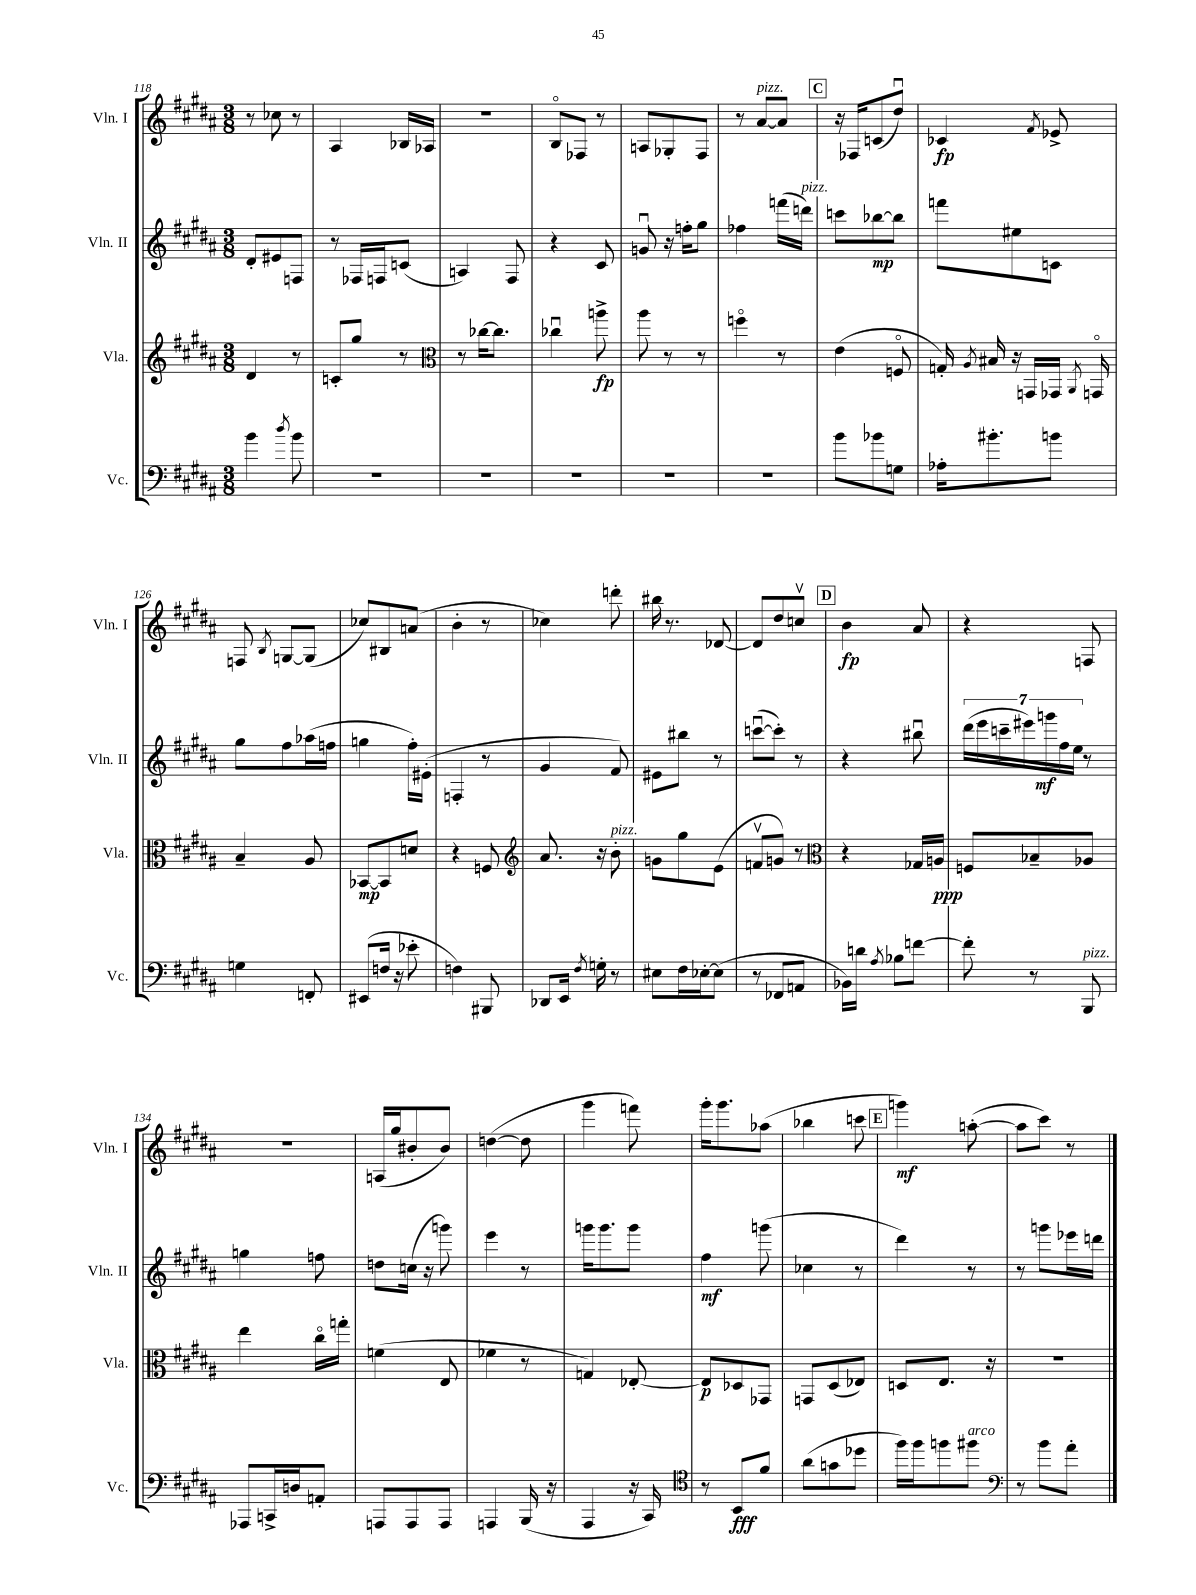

**kern	**dynam	**kern	**dynam	**kern	**dynam	**kern	**dynam
*part4	*part4	*part3	*part3	*part2	*part2	*part1	*part1
*staff4	*staff4	*staff3	*staff3	*staff2	*staff2	*staff1	*staff1
*I"Vc.	*	*I"Vla.	*	*I"Vln. II	*	*I"Vln. I	*
*I'Vc.	*	*I'Vla.	*	*I'Vln. II	*	*I'Vln. I	*
*clefF4	*	*clefG2	*	*clefG2	*	*clefG2	*
*k[f#c#g#d#a#]	*	*k[f#c#g#d#a#]	*	*k[f#c#g#d#a#]	*	*k[f#c#g#d#a#]	*
*M3/8	*	*M3/8	*	*M3/8	*	*M3/8	*
=118	=118	=118	=118	=118	=118	=118	=118
4b\	.	4d#/	.	8d#'/L	.	8r	.
.	.	.	.	8e#X/	.	8cc-X\	.
8qdd#/	.	.	.	.	.	.	.
8b\	.	8r	.	8Fn/J	.	8r	.
=119	=119	=119	=119	=119	=119	=119	=119
4.r	.	8cn'/L	.	8r	.	4A#/	.
.	.	8gg#/J	.	16F-X/LL	.	.	.
.	.	.	.	16Fn/J	.	.	.
.	.	8r	.	(8cn/J	.	16B-X/LL	.
.	.	.	.	.	.	16A-X/JJ	.
=120	=120	=120	=120	=120	=120	=120	=120
*	*	*clefC3	*	*	*	*	*
4.r	.	8r	.	4An/)	.	4.r	.
.	.	[16cc-X\KL	.	.	.	.	.
.	.	8.cc-\J]	.	.	.	.	.
.	.	.	.	8F#/	.	.	.
=121	=121	=121	=121	=121	=121	=121	=121
4.r	.	4cc-Xu\	.	4r	.	8B/L	.
.	.	.	.	.	.	8F-X/J	.
.	.	8aan^\	fp	8c#/	.	8r	.
=122	=122	=122	=122	=122	=122	=122	=122
4.r	.	8aa#\	.	8gnu/	.	8An/L	.
.	.	8r	.	16r	.	8G-X'/	.
.	.	.	.	16ffn'\KL	.	.	.
.	.	8r	.	8gg#\J	.	8F#/J	.
=123	=123	=123	=123	=123	=123	=123	=123
4.r	.	4ffn\	.	4ff-X\	.	8r	.
!	!	!	!	!	!	!LO:TX:a:i:t=pizz.	!
.	.	.	.	.	.	[8a#/L	.
.	.	8r	.	(16fffn\LL	.	8a#/J]	.
!	!	!	!	!LO:TX:a:i:t=pizz.	!	!	!
.	.	.	.	16dddn\JJ)	.	.	.
!!LO:REH:place=s1:t=C
=124	=124	=124	=124	=124	=124	=124	=124
8b\L	.	(4e\	.	8cccn\L	.	16r	.
.	.	.	.	.	.	16F-X/KL	.
8b-X\	.	.	.	[8bb-X\	mp	(8cn/	.
8Gn\J	.	8Fn/	.	8bb-\J]	.	8dd#u/J)	.
=125	=125	=125	=125	=125	=125	=125	=125
16A-X'\KL	.	16Gn'/)	.	8fffn\L	.	4c-X/	fp
.	.	8qA#/	.	.	.	.	.
8.b#X'\	.	16B#X/	.	.	.	.	.
.	.	16r	.	8ee#X\	.	.	.
.	.	16GGn/LL	.	.	.	.	.
.	.	.	.	.	.	8qf#/	.
8bn\J	.	16GG-X/JJ	.	8cn\J	.	8e-X^/	.
.	.	8qAA#/	.	.	.	.	.
.	.	16GGn/	.	.	.	.	.
!!LO:LB:g=z
=126	=126	=126	=126	=126	=126	=126	=126
4Gn\	.	4B~/	.	8gg#\L	.	8Fn/	.
.	.	.	.	.	.	8qB/	.
.	.	.	.	8ff#\	.	[8Gn/L	.
8FFn'/	.	8A#/	.	(16aa-X\L	.	(8G/J]	.
.	.	.	.	16ffn\JJ	.	.	.
=127	=127	=127	=127	=127	=127	=127	=127
(8EE#X/L	.	[8BB-X/L	mp	4ggn\	.	8cc-X/L)	.
16Fn/Jk	.	8BB-/]	.	.	.	8B#X/	.
16r	.	.	.	.	.	.	.
8e-X'\	.	8dn/J	.	16ff#'\LL)	.	(8an/J	.
.	.	.	.	(16e#X'\JJ	.	.	.
=128	=128	=128	=128	=128	=128	=128	=128
4Fn\)	.	4r	.	4Fn'/	.	4b'\	.
8BBB#X/	.	8Fn/	.	8r	.	8r	.
=129	=129	=129	=129	=129	=129	=129	=129
*	*	*clefG2	*	*	*	*	*
8DD-X/L	.	8.a#/	.	4g#/	.	4cc-X\)	.
16EE/Jk	.	.	.	.	.	.	.
8qF#/	.	.	.	.	.	.	.
16Gn'\	.	16r	.	.	.	.	.
!	!	!LO:TX:a:i:t=pizz.	!	!	!	!	!
8r	.	8b'\	.	8f#/)	.	8dddn'\	.
=130	=130	=130	=130	=130	=130	=130	=130
8E#X\L	.	8gn\L	.	8e#X\L	.	16bb#X\	.
.	.	.	.	.	.	8.r	.
16F#\L	.	8gg#\	.	8bb#X\J	.	.	.
[16E-X'\J	.	.	.	.	.	.	.
(8E-\J]	.	(8e\J	.	8r	.	[8d-X/	.
=131	=131	=131	=131	=131	=131	=131	=131
8r	.	8fnv/L	.	([8cccnu\L	.	8d-/L]	.
8FF-X/L	.	8gn/J)	.	8ccc'\J])	.	8dd#/	.
8AAn/J	.	8r	.	8r	.	8ccnv/J	.
!!LO:REH:place=s1:t=D
=132	=132	=132	=132	=132	=132	=132	=132
*	*	*clefC3	*	*	*	*	*
16BB-X\LL)	.	4r	.	4r	.	4b\	fp
16dn\JJ	.	.	.	.	.	.	.
8qA#/	.	.	.	.	.	.	.
8B-X\L	.	.	.	.	.	.	.
[8fn\J	.	16G-X/LL	.	8bb#Xu\	.	8a#/	.
.	.	16An/JJ	ppp	.	.	.	.
=133	=133	=133	=133	=133	=133	=133	=133
8f'\]	.	8Fn/L	.	(28ddd#\LL	.	4r	.
.	.	.	.	28eee\	.	.	.
.	.	.	.	28cccn~\	.	.	.
.	.	.	.	28eee#X\)	.	.	.
8r	.	8B-X~/	.	.	.	.	.
.	.	.	.	28gggn\	mf	.	.
.	.	.	.	28ff#\	.	.	.
.	.	.	.	28ee\JJ	.	.	.
!LO:TX:a:i:t=pizz.	!	!	!	!	!	!	!
8BBB/	.	8A-X/J	.	8r	.	8Fn/	.
!!LO:LB:g=z
=134	=134	=134	=134	=134	=134	=134	=134
8AAA-X/L	.	4ee\	.	4ggn\	.	4.r	.
16CCn^/L	.	.	.	.	.	.	.
16Dn/J	.	.	.	.	.	.	.
8AAn'/J	.	16cc#\LL	.	8ffn\	.	.	.
.	.	16ggn'\JJ	.	.	.	.	.
=135	=135	=135	=135	=135	=135	=135	=135
8AAAn/L	.	(4fn\	.	8ddn\L	.	(16An/LL	.
.	.	.	.	.	.	16gg#/J	.
8AAA/	.	.	.	(16ccn\Jk	.	8b#X'/	.
.	.	.	.	16r	.	.	.
8AAA/J	.	8E/	.	8gggn\)	.	8b#/J)	.
=136	=136	=136	=136	=136	=136	=136	=136
4AAAn/	.	4f-X\	.	4eee\	.	([4ddn\	.
(16BBB/	.	8r	.	8r	.	8dd\]	.
16r	.	.	.	.	.	.	.
=137	=137	=137	=137	=137	=137	=137	=137
4AAA#/	.	4Gn/)	.	16gggn\KL	.	4ggg#\	.
.	.	.	.	8.ggg\	.	.	.
16r	.	[8E-X'/	.	8ggg\J	.	8fffn\)	.
16CC#/)	.	.	.	.	.	.	.
=138	=138	=138	=138	=138	=138	=138	=138
*clefC4	*	*	*	*	*	*	*
8r	.	8E-/L]	p	4ff#\	mf	16ggg#'\KL	.
.	.	.	.	.	.	8.ggg#\	.
8BB/L	fff	8D-X/	.	.	.	.	.
8f#/J	.	8GG-X/J	.	(8gggn\	.	(8aa-X\J	.
=139	=139	=139	=139	=139	=139	=139	=139
(8a#\L	.	8GGn/L	.	4cc-X\	.	4bb-X\	.
8gn\	.	(8D#/	.	.	.	.	.
8dd-X\J	.	8E-X/J)	.	8r	.	8cccn\	.
!!LO:REH:place=s1:t=E
=140	=140	=140	=140	=140	=140	=140	=140
16ff#\LL)	.	8Dn/L	.	4ddd#\)	.	4gggn\)	mf
16ff#\J	.	.	.	.	.	.	.
8ffn\	.	8.E/J	.	.	.	.	.
!LO:TX:a:i:t=arco	!	!	!	!	!	!	!
8ff#X\J	.	.	.	8r	.	([8aan'\	.
.	.	16r	.	.	.	.	.
=141	=141	=141	=141	=141	=141	=141	=141
*clefF4	*	*	*	*	*	*	*
8r	.	4.r	.	8r	.	8aa\L]	.
8b\L	.	.	.	8gggn\L	.	8ccc#\J)	.
8a#'\J	.	.	.	16eee-X\L	.	8r	.
.	.	.	.	16dddn\JJ	.	.	.
==	==	==	==	==	==	==	==
*-	*-	*-	*-	*-	*-	*-	*-
